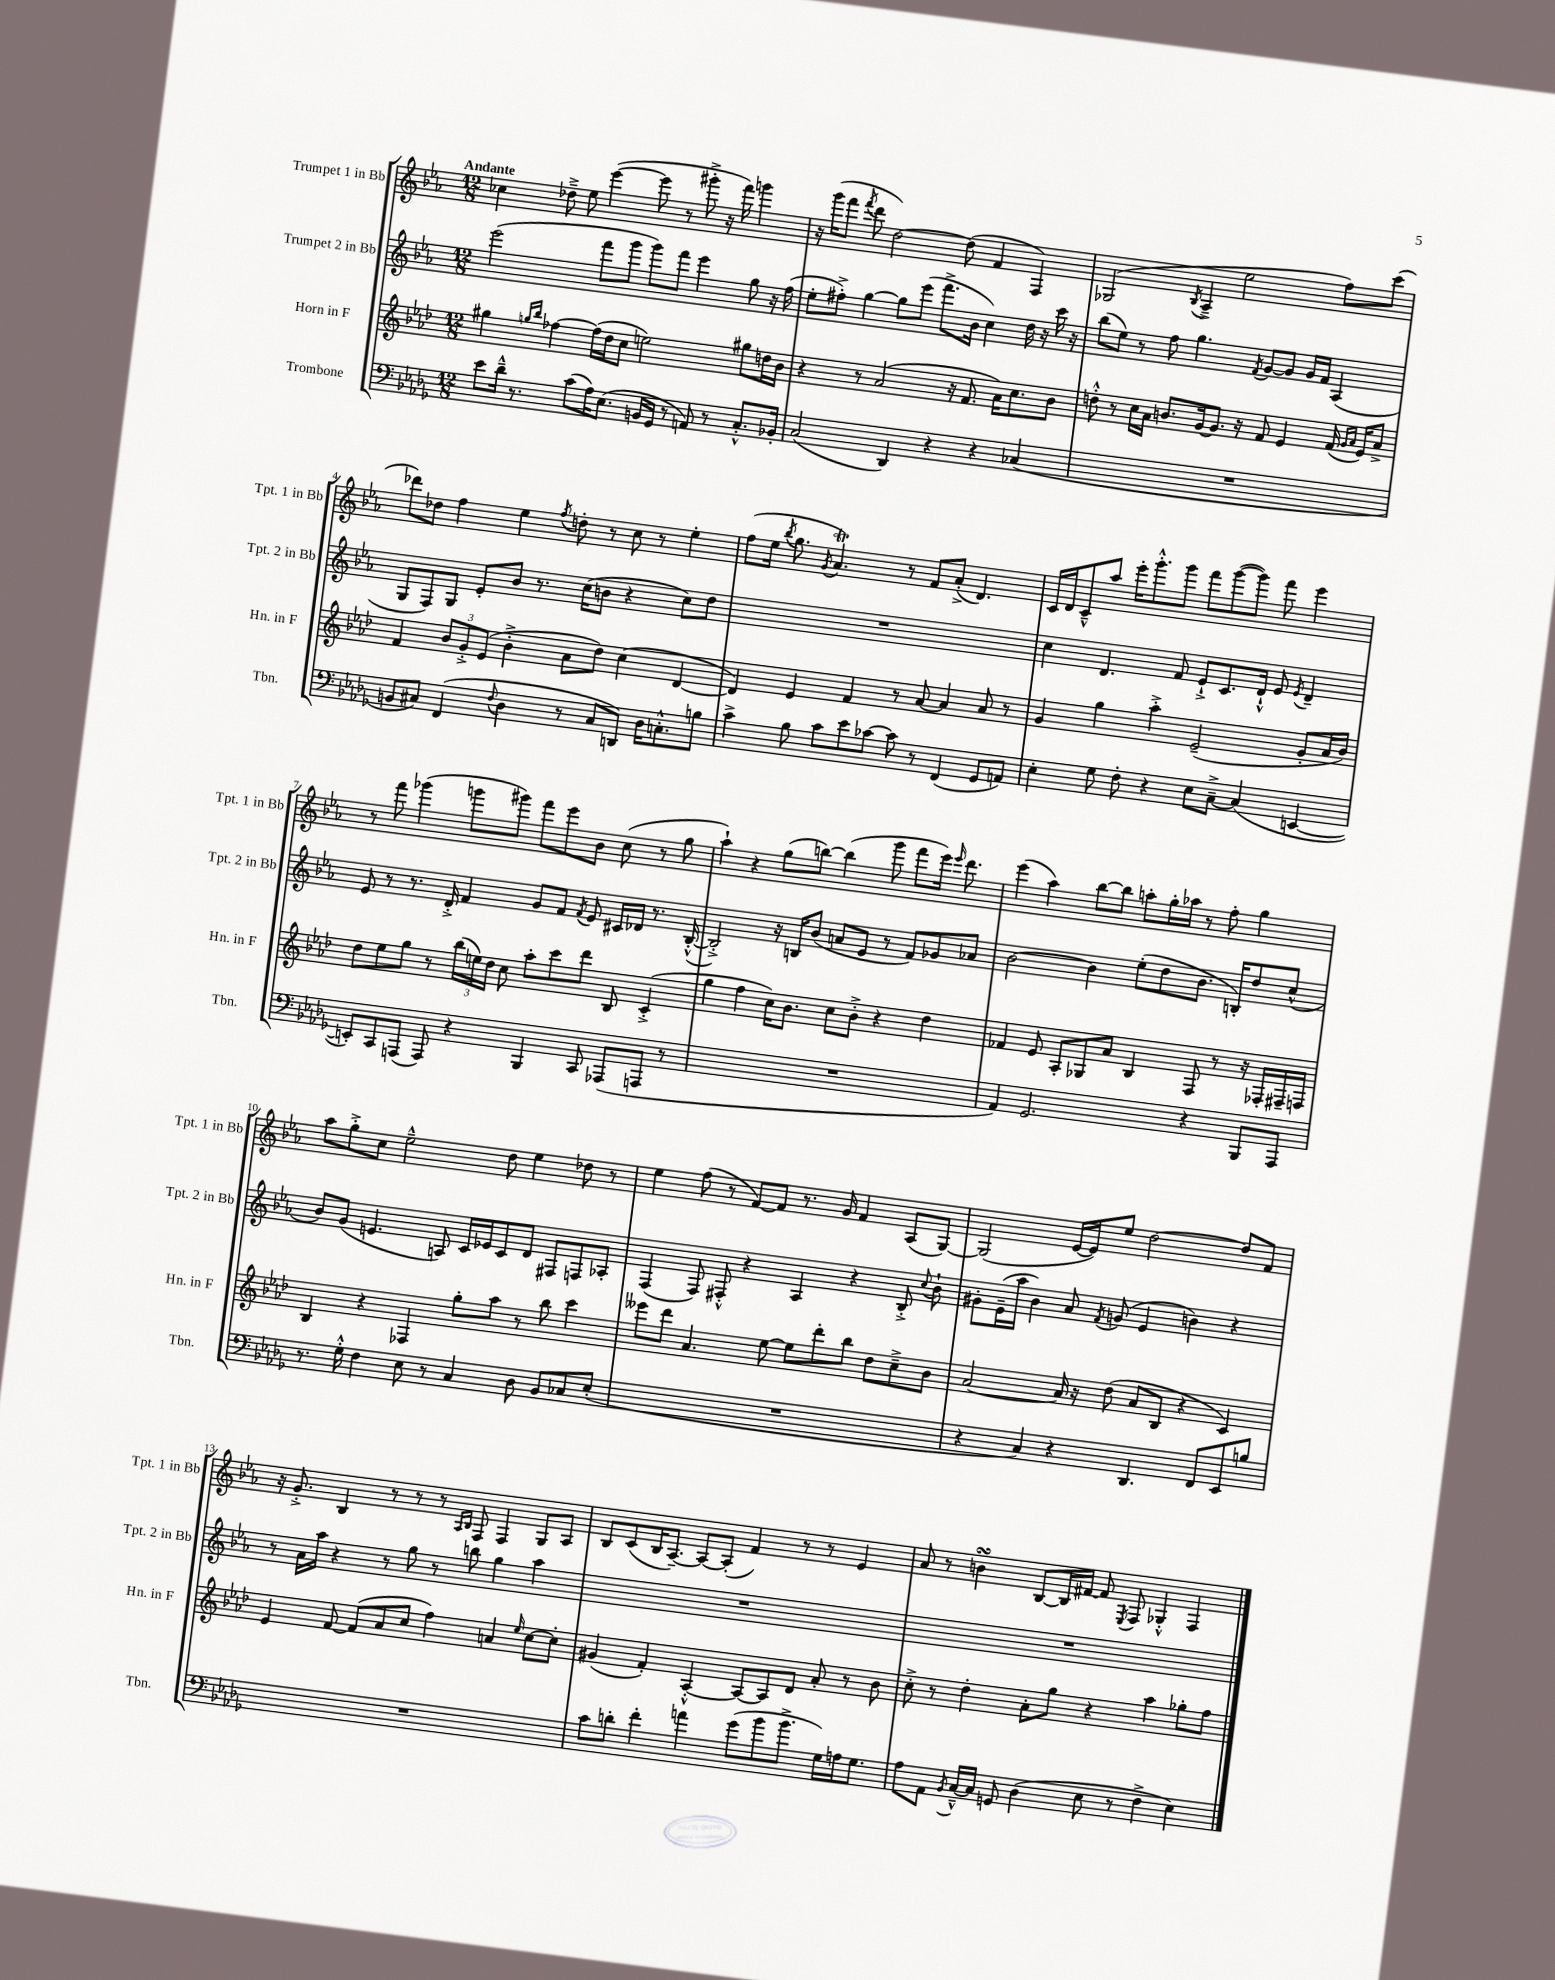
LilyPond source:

<<
\new StaffGroup <<
\new Staff = "s0" \with { instrumentName = "Trumpet 1 in Bb" shortInstrumentName = "Tpt. 1 in Bb" } {
    \clef treble \key ees \major \numericTimeSignature \time 12/8 \tempo "Andante"
    \autoBeamOff ces''4 des''8---> ees''8 ees'''4~( ees'''8 r8 gis'''8-.-> r16 f'''16) g'''4 |
    r16 g'''16[( f'''8] \acciaccatura { f'''8 } d'''8 d''2~) d''8( f'4 f4) |
    ges2( \acciaccatura { bes8 } aes4---> ees''2 f''8[) c'''8]( |
    des'''8[) des''8] f''4 ees''4 \acciaccatura { f''8 } d''8-. r8 c''8 r8 ees''4-. |
    f''8[( ees''16] \acciaccatura { bes''8 } g''8. \acciaccatura { g'8 } aes'4.\trill) r8 f'8[ aes'8]-.->( d'4.) |
    c'16[ d'16 c'8---^ aes''8] ees'''16[-. g'''8.-.-^ g'''8] f'''8[ g'''8~( g'''8]) f'''8 ees'''4 |
    r8 f'''8 ges'''4( g'''8[ gis'''8]) f'''8[ ees'''8 bes'8] c''8( r8 g''8 |
    aes''4-!) r4 g''8[( b''8]~) b''4( g'''8 f'''8[ ees'''16]) \grace { ees'''16 } d'''8. |
    ees'''4( aes''4) bes''8[~ bes''8] a''8[-. g''16-. aes''16] r8 f''8-. g''4 |
    aes''8[ g''8-.-> c''8] ees''2---^ d''8 ees''4 des''8 r8 |
    ees''4 f''8( r8 f'8[~) f'8] r8. g'16 f'4 aes8[( g8]~) |
    g2( ees'16[~ ees'16) ees''8] d''2~ d''8[ f'8] |
    r16 g'8.-.-> bes4 r8 r8 r8 \grace { aes16[ bes16] } f8 f4 g8[ aes8] |
    bes8[ c'8( bes16 aes8.]~--) aes8[~ aes8]-.( f'4) r8 r8 ees'4 |
    aes'8 r8 b'4\turn bes8[~ bes16 fis'16]~ fis'8 \acciaccatura { ees8 } f8 ges4-.-^ f4 \bar "|." |
}
\new Staff = "s1" \with { instrumentName = "Trumpet 2 in Bb" shortInstrumentName = "Tpt. 2 in Bb" } {
    \clef treble \key ees \major \numericTimeSignature \time 12/8
    \autoBeamOff ees'''2( f'''8[ g'''8] g'''8[) f'''8] ees'''4 g''8 r16 f''16( |
    ees''8[-. fis''8]-.->) g''4~ g''8[ ees'''8]( f'''8.[-> bes'16] c''4) d''16 r16 c'''16 r16 |
    bes''8[( ees''8]) r8 f''8 g''4. \acciaccatura { f'8 } g'8[~ g'8] g'16[ f'16] aes4( |
    g8[ f8) g8] ees'8[-. bes'8] r8. c''16[( b'8] r4 c''8[) d''8] |
    R1. |
    c''4 d'4. f'8 ees'8[-!-> c'8. d'16]-!-^ ees'8 \acciaccatura { ees'8 } d'4-- |
    ees'8 r8 r8. d'16-.-> f'4 g'8[ f'8] \acciaccatura { f'8 } ees'8 cis'16[ des'16] r8. bes16~-.-^( |
    bes2-.->) r16 b16[ bes'8]( a'8[ ees'8] r8 f'8[) ges'8 aes'8] |
    bes'2~ bes'4 ees''8[-.( d''8 bes'8.] b16[-.) d''8 c''8]-^( |
    bes'8[) g'8]( e'4. a8) c'16[ ees'16 c'8 d'8] fis8[ f8 aes8]-. |
    f4( f8) fis8-.-^ r4 aes4 r4 bes8-.-> \appoggiatura { c''8 } bes'8-! |
    gis'8[-. ees'16--( aes''16] bes'4) aes'8 \acciaccatura { f'8 } g'8( ees'4 b'4) r4 |
    r8 aes'16[ aes''16] r4 r8 g''8 r8 b''8 g''4 aes''4 |
    R1. |
    R1. \bar "|." |
}
\new Staff = "s2" \with { instrumentName = "Horn in F" shortInstrumentName = "Hn. in F" } {
    \clef treble \key aes \major \numericTimeSignature \time 12/8
    \autoBeamOff gis''4 \grace { g''16[ bes''16] } fes''4~ fes''16[( des''16 c''8] e''2) gis''8[ d''16 bes'16] |
    r4 r8 aes'2( r16 f'8. aes'16[) c''8. bes'8] |
    d''8-.-^ r8 c''16[ aes'16] b'8.[ g'16~ g'8.] r16 f'8 ees'4 f'16( \grace { g'16[ aes'16] } ees'16[) aes'8]-> |
    f'4 \tuplet 3/2 { bes'8[ g'8-.-> ees'8]( } bes'4-.-> aes'8[ des''8]) c''4( des'4~ |
    des'4) ees'4 f'4 r8 aes'8~ aes'4 aes'8 r8 |
    g'4 g''4 aes''4-.-> ees'2--( g'8[-. aes'16 bes'16]) |
    des''8[ ees''8 g''8] r8 \tuplet 3/2 { bes''16[( e''16) des''16] } c''8 aes''8[-. c'''8 des'''8] bes8 c'4-.->( |
    g''4 f''4 c''16[) bes'8.] c''8[ bes'8]-.-> r4 des''4 |
    fes'4 ees'8 aes8[-. ges8 aes'8] bes4 f8 r8 r16 fes16[-. fis16-- f16] |
    bes4 r4 fes4 g''8[-. aes''8] r8 bes''8 c'''4 |
    eeses'''8[ des'''8] aes'4. ees''8~ ees''8[ des'''8-. bes''8] des''8[ c''8---> bes'8] |
    aes'2~ aes'16 r16 des''8( aes'8[ bes8] r4 c'4) |
    ees'4 f'8~ f'8[( aes'8 c''8] f''4) a'4 \grace { ees''16 } c''8[~ c''8]-. |
    gis'4( f'4-.) aes4~-.-^ aes8[~ aes8 des'8] aes'8-. r8 bes'8 |
    c''8-.-> r8 des''4-. aes'8[-. g''8] r4 aes''4 ges''8[-. f''8] \bar "|." |
}
\new Staff = "s3" \with { instrumentName = "Trombone" shortInstrumentName = "Tbn." } {
    \clef bass \key des \major \numericTimeSignature \time 12/8
    \autoBeamOff ees'8[ des'16]---^ r8. c'8[( aes16) ees8.]( b,16[ ges,16] r8 a,8) r8 c8.[-.-^ bes,16]-. |
    c2( des,4) r4 r4 ces4( |
    R1. |
    b,8[ cis8]) f,4( \appoggiatura { f8 } des4 r8 cis8[ d,8]) des16[ c8.-.-^ b8] |
    c'4-> bes8 c'8[ ees'8 ces'8]~ ces'8 r8 f,4( ges,8[ a,8]) |
    ees4-. ges8 f8-. r4 ees8[ c8]~---> c4( e,4~ |
    e,8[-.) c,8 a,,8]( a,,8) r4 bes,,4 c,8 aes,,8[( a,,8] r8 |
    R1. |
    aes,4) ges,2. r4 bes,,8[ aes,,8] |
    r8. ges16-.-^ f4 ees8 r8 c4 des8 bes,8[ ces8 ees8]-.( |
    R1. |
    r4 c4) r4 des,4. f,8[ ees,8 b8] |
    R1. |
    c'8[ d'8]-. f'4-. a'4 ges'8[( bes'8 bes'8.]-> ges16[) a16 ges8.] |
    aes8[ aes,8] \acciaccatura { bes,8 } c16[~---^ c16] g,8 des4( ees8 r8 f4-> ees4) \bar "|." |
}
>>
>>
